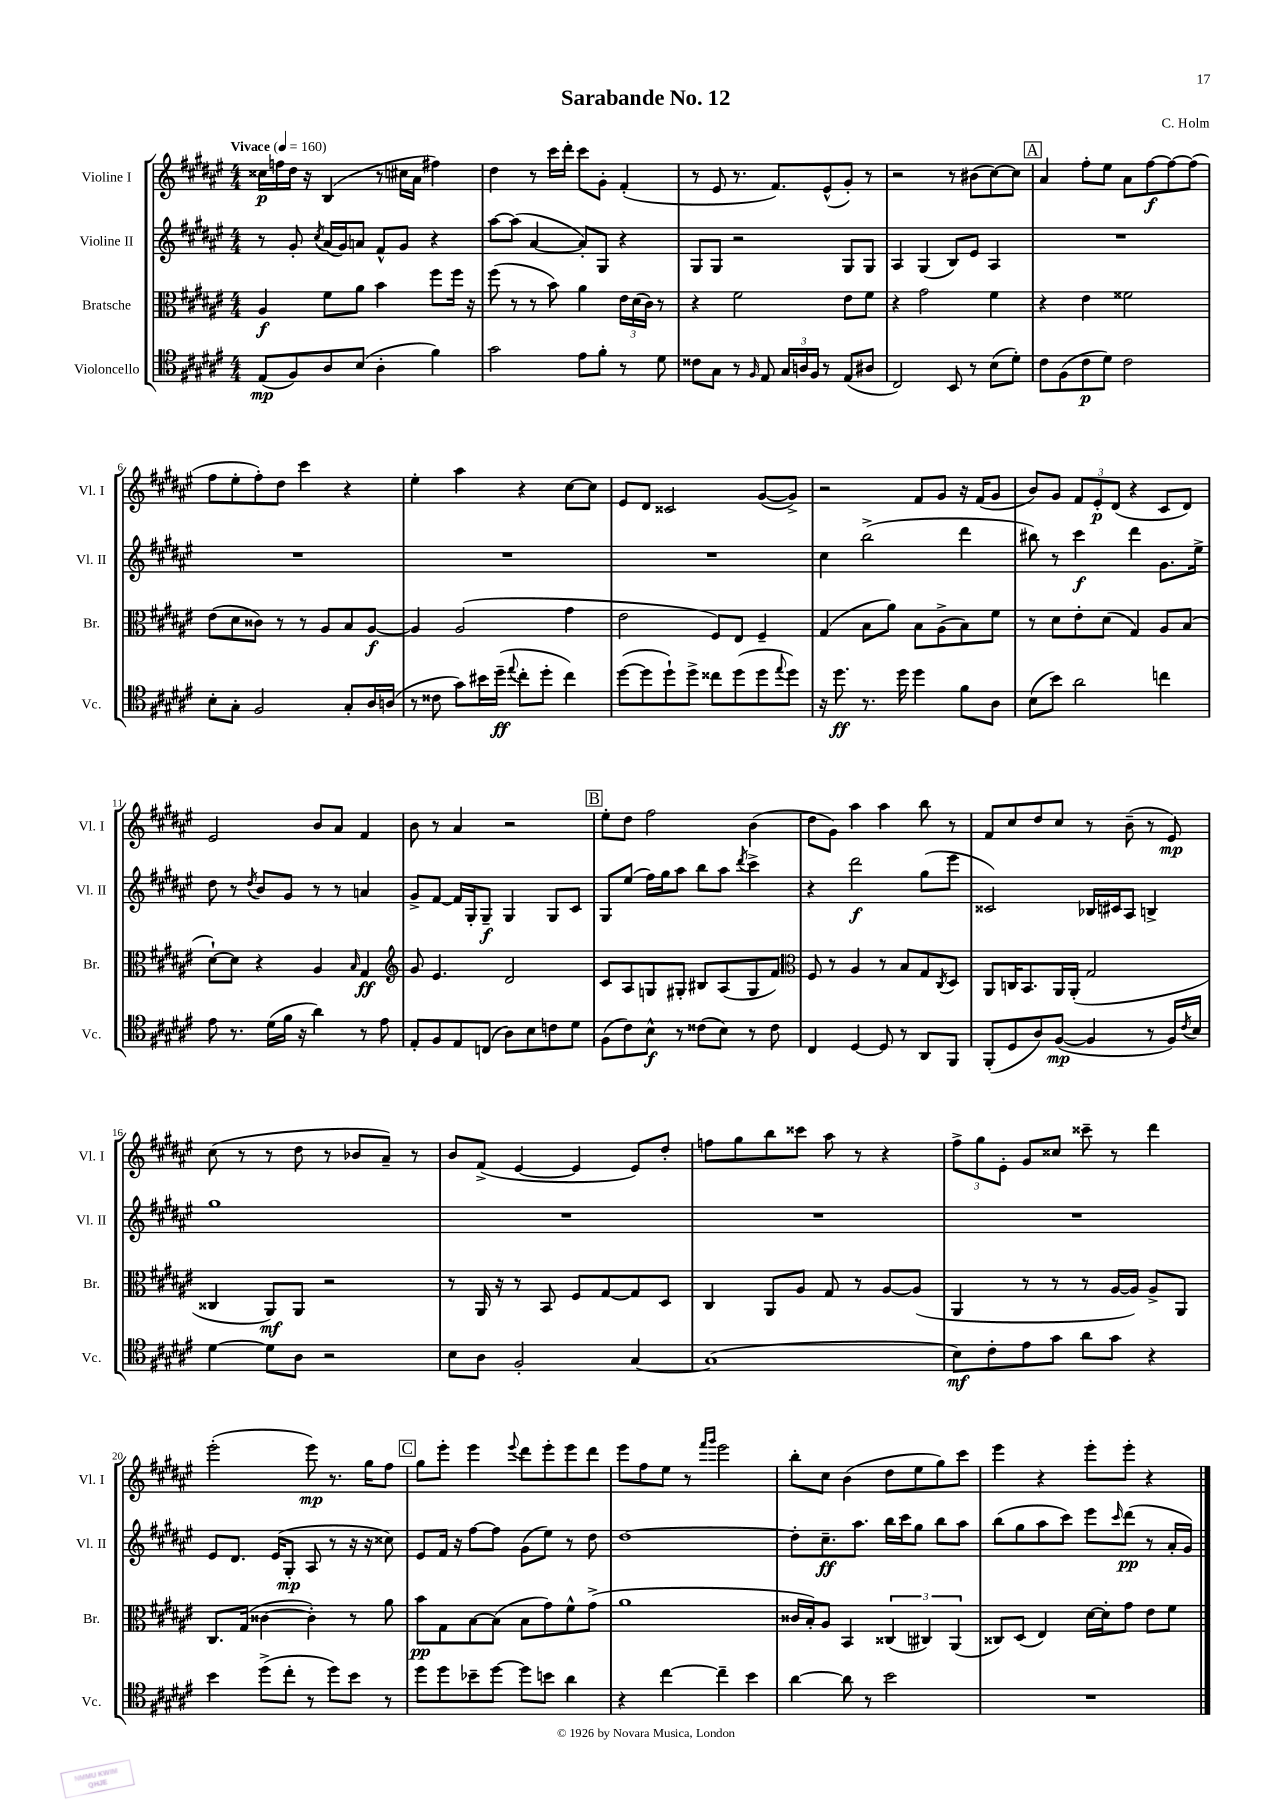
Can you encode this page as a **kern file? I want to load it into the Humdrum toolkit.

**kern	**dynam	**kern	**dynam	**kern	**dynam	**kern	**dynam
*part4	*part4	*part3	*part3	*part2	*part2	*part1	*part1
*staff4	*staff4	*staff3	*staff3	*staff2	*staff2	*staff1	*staff1
*I"Violoncello	*	*I"Bratsche	*	*I"Violine II	*	*I"Violine I	*
*I'Vc.	*	*I'Br.	*	*I'Vl. II	*	*I'Vl. I	*
*clefC4	*	*clefC3	*	*clefG2	*	*clefG2	*
*k[f#c#g#d#a#e#]	*	*k[f#c#g#d#a#e#]	*	*k[f#c#g#d#a#e#]	*	*k[f#c#g#d#a#e#]	*
*M4/4	*	*M4/4	*	*M4/4	*	*M4/4	*
*MM160	*	*MM160	*	*MM160	*	*MM160	*
=1	=1	=1	=1	=1	=1	=1	=1
!	!	!	!	!	!	!LO:TX:a:B:t=Vivace	!
(8E#/L	mp	4A#/	f	8r	.	16cc##X\LL	p
.	.	.	.	.	.	16ffn\	.
8F#/)	.	.	.	8g#'/	.	16dd#\JJ	.
.	.	.	.	.	.	16r	.
.	.	.	.	8qcc#/	.	.	.
8A#/	.	8f#\L	.	(16a#/LL	.	(4B/	.
.	.	.	.	16g#/J)	.	.	.
(8B/J	.	8a#\J	.	8an/J	.	.	.
4A#'\	.	4b\	.	8f#^^/L	.	8r	.
.	.	.	.	8g#/J	.	16cc#X\LL	.
.	.	.	.	.	.	16a#\JJ	.
4f#\)	.	8ff#\L	.	4r	.	4ff#X\)	.
.	.	16ff#\Jk	.	.	.	.	.
.	.	16r	.	.	.	.	.
=2	=2	=2	=2	=2	=2	=2	=2
2g#\	.	(8ff#\	.	[8aa#\L	.	4dd#\	.
.	.	8r	.	(8aa#\J]	.	.	.
.	.	8r	.	[4a#/	.	8r	.
.	.	8b\)	.	.	.	16ccc#\LL	.
.	.	.	.	.	.	16ddd#'\JJ	.
8e#\L	.	4a#\	.	8a#'/L])	.	8ccc#\L	.
8f#'\J	.	.	.	8G#/J	.	8g#'\J	.
8r	.	24e#\LL	.	4r	.	(4f#'/	.
.	.	(24d#\	.	.	.	.	.
.	.	24c#\JJ)	.	.	.	.	.
8d#\	.	8r	.	.	.	.	.
=3	=3	=3	=3	=3	=3	=3	=3
8c##X\L	.	4r	.	8G#/L	.	8r	.
8G#\J	.	.	.	8G#/J	.	8e#/	.
8r	.	2f#\	.	2r	.	8.r	.
16qqF#/	.	.	.	.	.	.	.
8E#/	.	.	.	.	.	.	.
.	.	.	.	.	.	8.f#/L)	.
24G#/LL	.	.	.	.	.	.	.
24An/	.	.	.	.	.	.	.
24F#/JJ	.	.	.	.	.	.	.
8r	.	.	.	.	.	(8e#^^/	.
(8E#/L	.	8e#\L	.	8G#/L	.	8g#'/J)	.
8A#X/J	.	8f#\J	.	8G#/J	.	8r	.
=4	=4	=4	=4	=4	=4	=4	=4
2C#/)	.	4r	.	4A#/	.	2r	.
.	.	2g#\	.	(4G#/	.	.	.
8BB/	.	.	.	8B/L)	.	8r	.
8r	.	.	.	8e#/J	.	(8b#X\L	.
(8B\L	.	4f#\	.	4A#/	.	[8cc#\)	.
8d#'\J)	.	.	.	.	.	8cc#\J]	.
!!LO:REH:place=s1:t=A
=5	=5	=5	=5	=5	=5	=5	=5
8c#\L	.	4r	.	1r	.	4a#/	.
(8F#\	.	.	.	.	.	.	.
8c#\	p	4e#\	.	.	.	8ff#'\L	.
8d#\J)	.	.	.	.	.	8ee#\J	.
2c#\	.	2f##X\	.	.	.	8a#\L	.
.	.	.	.	.	.	[8ff#\	f
.	.	.	.	.	.	8ff#\_	.
.	.	.	.	.	.	(8ff#\J]	.
!!LO:LB:g=z
=6	=6	=6	=6	=6	=6	=6	=6
8B'\L	.	(8e#\L	.	1r	.	8ff#\L	.
8G#'\J	.	8d#\	.	.	.	8ee#'\	.
2F#/	.	8c##X\J)	.	.	.	8ff#'\)	.
.	.	8r	.	.	.	8dd#\J	.
.	.	8r	.	.	.	4ccc#\	.
.	.	8A#/L	.	.	.	.	.
8G#'/L	.	8B/	.	.	.	4r	.
16A#/L	.	[8A#/J	f	.	.	.	.
(16An/JJ	.	.	.	.	.	.	.
=7	=7	=7	=7	=7	=7	=7	=7
8r	.	4A#/]	.	1r	.	4ee#'\	.
8c##X\	.	.	.	.	.	.	.
8g#\L)	.	(2A#/	.	.	.	4aa#\	.
16b#X\L	.	.	.	.	.	.	.
(16dd#~\JJ	ff	.	.	.	.	.	.
8qqee#/	.	.	.	.	.	.	.
8cc#'\L	.	.	.	.	.	4r	.
8dd#'\J	.	.	.	.	.	.	.
4cc#\)	.	4g#\	.	.	.	[8cc#\L	.
.	.	.	.	.	.	8cc#\J]	.
=8	=8	=8	=8	=8	=8	=8	=8
([8dd#\L	.	2e#\	.	1r	.	8e#/L	.
8dd#\]	.	.	.	.	.	8d#/J	.
8dd#`\)	.	.	.	.	.	2c##X/	.
8dd#^\J	.	.	.	.	.	.	.
8cc##X\L	.	8F#/L)	.	.	.	.	.
(8dd#\	.	8E#/J	.	.	.	.	.
8dd#\	.	4F#~/	.	.	.	([8g#/L	.
8qqee#/	.	.	.	.	.	.	.
8dd#\J)	.	.	.	.	.	8g#^/J])	.
=9	=9	=9	=9	=9	=9	=9	=9
16r	.	(4G#/	.	4cc#\	.	2r	.
8.dd#\	ff	.	.	.	.	.	.
8.r	.	8B\L	.	(2bb^\	.	.	.
.	.	8a#\J)	.	.	.	.	.
16dd#\	.	.	.	.	.	.	.
4dd#\	.	8B\L	.	.	.	8f#/L	.
.	.	(8A#^\	.	.	.	8g#/J	.
8f#\L	.	8B\)	.	4ddd#\	.	16r	.
.	.	.	.	.	.	(16f#/KL	.
8A#\J	.	8f#\J	.	.	.	8g#/J	.
=10	=10	=10	=10	=10	=10	=10	=10
(8B\L	.	8r	.	8bb#X\)	.	8b/L)	.
8b\J)	.	8d#\L	.	8r	.	8g#/J	.
2a#\	.	8e#'\	.	4ccc#\	f	12f#/L	.
.	.	.	.	.	.	12e#'/	p
.	.	(8d#\J	.	.	.	.	.
.	.	.	.	.	.	(12d#/J	.
.	.	4G#/)	.	4ddd#\	.	4r	.
4ccn\	.	8A#/L	.	8.g#\L	.	8c#/L	.
.	.	(8B/J	.	.	.	8d#/J)	.
.	.	.	.	16ee#^\Jk	.	.	.
!!LO:LB:g=z
=11	=11	=11	=11	=11	=11	=11	=11
8e#\	.	[8d#`\L)	.	8dd#\	.	2e#/	.
8.r	.	8d#\J]	.	8r	.	.	.
.	.	.	.	8qdd#/	.	.	.
.	.	4r	.	8b/L	.	.	.
(16d#\LL	.	.	.	.	.	.	.
16f#\JJ	.	.	.	8g#/J	.	.	.
16r	.	.	.	.	.	.	.
4a#\)	.	4A#/	.	8r	.	8b/L	.
.	.	.	.	8r	.	8a#/J	.
.	.	16qqB/	.	.	.	.	.
8r	.	4G#/	ff	4an/	.	4f#/	.
8e#\	.	.	.	.	.	.	.
=12	=12	=12	=12	=12	=12	=12	=12
*	*	*clefG2	*	*	*	*	*
8E#'/L	.	8g#/	.	8g#^/L	.	8b\	.
8F#/	.	4.e#/	.	[8f#/J	.	8r	.
8E#/	.	.	.	16f#/LL]	.	4a#/	.
.	.	.	.	16G#'/J	.	.	.
(8Cn/J	.	.	.	8G#~/J	f	.	.
8A#\L)	.	2d#/	.	4G#/	.	2r	.
8B\	.	.	.	.	.	.	.
8cn\	.	.	.	8G#/L	.	.	.
8d#\J	.	.	.	8c#/J	.	.	.
!!LO:REH:place=s1:t=B
=13	=13	=13	=13	=13	=13	=13	=13
(8F#\L	.	8c#/L	.	8G#/L	.	8ee#'\L	.
8c#\)	.	8A#/	.	(8ee#/J	.	8dd#\J	.
8B^^\J	f	8Gn/	.	16ff#\LL)	.	2ff#\	.
.	.	.	.	16gg#\J	.	.	.
8r	.	8G#X'/J	.	8aa#\J	.	.	.
(8c##X\L	.	8B#X/L	.	8bb\L	.	.	.
8B\J)	.	(8A#/	.	8aa#\J	.	.	.
.	.	.	.	8qddd#/	.	.	.
8r	.	8G#/	.	4ccc#^\	.	(4b\	.
8c##\	.	8f#/J)	.	.	.	.	.
=14	=14	=14	=14	=14	=14	=14	=14
*	*	*clefC3	*	*	*	*	*
4C#/	.	8F#/	.	4r	.	8dd#\L	.
.	.	8r	.	.	.	8g#\J)	.
[4D#/	.	4A#/	.	2ddd#\	f	4aa#\	.
8D#/]	.	8r	.	.	.	4aa#\	.
8r	.	8B/L	.	.	.	.	.
8AA#/L	.	8G#/	.	(8gg#\L	.	8bb\	.
.	.	8qC#/	.	.	.	.	.
8FF#/J	.	8D#/J	.	8eee#\J	.	8r	.
=15	=15	=15	=15	=15	=15	=15	=15
(8FF#'/L	.	8AA#/L	.	2c##X/)	.	8f#/L	.
8D#/	.	16Cn/K	.	.	.	8cc#/	.
.	.	8.BB/	.	.	.	.	.
8A#/)	.	.	.	.	.	8dd#/	.
([8F#/J	mp	16AA#/L	.	.	.	8cc#/J	.
.	.	(16AA#'/JJ	.	.	.	.	.
4F#/]	.	2G#/	.	16B-X/LL	.	8r	.
.	.	.	.	16c#X/J	.	.	.
.	.	.	.	8A#/J	.	(8b~\	.
8r	.	.	.	4Bn^/	.	8r	.
16F#/LL)	.	.	.	.	.	8e#/)	mp
8qc#/	.	.	.	.	.	.	.
16B/JJ	.	.	.	.	.	.	.
!!LO:LB:g=z
=16	=16	=16	=16	=16	=16	=16	=16
[4d#\	.	4C##X/	.	1gg#	.	(8cc#\	.
.	.	.	.	.	.	8r	.
8d#\L]	.	8AA#/L)	mf	.	.	8r	.
8A#\J	.	8AA#/J	.	.	.	8dd#\	.
2r	.	2r	.	.	.	8r	.
.	.	.	.	.	.	8b-X/L	.
.	.	.	.	.	.	8a#~/J)	.
.	.	.	.	.	.	8r	.
=17	=17	=17	=17	=17	=17	=17	=17
8B\L	.	8r	.	1r	.	8b/L	.
8A#\J	.	16AA#/	.	.	.	(8f#^/J	.
.	.	16r	.	.	.	.	.
2F#'/	.	8r	.	.	.	[4e#/	.
.	.	8BB/	.	.	.	.	.
.	.	8F#/L	.	.	.	4e#/]	.
.	.	[8G#/	.	.	.	.	.
[4G#/	.	8G#/]	.	.	.	8e#/L)	.
.	.	8D#/J	.	.	.	8dd#'/J	.
=18	=18	=18	=18	=18	=18	=18	=18
(1G#]	.	4C#/	.	1r	.	8ffn\L	.
.	.	.	.	.	.	8gg#\	.
.	.	8AA#/L	.	.	.	8bb\	.
.	.	8A#/J	.	.	.	8ccc##X\J	.
.	.	8G#/	.	.	.	8aa#\	.
.	.	8r	.	.	.	8r	.
.	.	[8A#/L	.	.	.	4r	.
.	.	(8A#/J]	.	.	.	.	.
=19	=19	=19	=19	=19	=19	=19	=19
8B\L)	mf	4AA#/	.	1r	.	12ff#^\L	.
.	.	.	.	.	.	12gg#\	.
8c#'\	.	.	.	.	.	.	.
.	.	.	.	.	.	12e#'\J	.
8e#\	.	8r	.	.	.	8g#/L	.
8g#\J	.	8r	.	.	.	8cc##X/J	.
8a#\L	.	8r	.	.	.	8ccc##X~\	.
8g#\J	.	[16A#/LL	.	.	.	8r	.
.	.	16A#/JJ])	.	.	.	.	.
4r	.	8A#^/L	.	.	.	4ddd#\	.
.	.	8AA#/J	.	.	.	.	.
!!LO:LB:g=z
=20	=20	=20	=20	=20	=20	=20	=20
4b\	.	8.C#/L	.	8e#/L	.	(2eee#'\	.
.	.	.	.	8.d#/J	.	.	.
.	.	(16G#/Jk	.	.	.	.	.
(8dd#^\L	.	[4c##X\	.	.	.	.	.
.	.	.	.	(16e#/KL	.	.	.
8cc#'\J	.	.	.	8G#'/J	mp	.	.
8r	.	4c##'\])	.	8A#/	.	8eee#\)	mp
8dd#\L)	.	.	.	8r	.	8.r	.
8b\J	.	8r	.	16r	.	.	.
.	.	.	.	16r	.	16gg#\KL	.
8r	.	8a#\	.	8cc##X\)	.	8ff#\J	.
!!LO:REH:place=s1:t=C
=21	=21	=21	=21	=21	=21	=21	=21
8dd#\L	.	8b\L	pp	8e#/L	.	8gg#\L	.
8dd#\	.	8G#\	.	16f#/Jk	.	8eee#'\J	.
.	.	.	.	16r	.	.	.
8b-X~\	.	[8B\	.	[8ff#\L	.	4eee#\	.
[8dd#\J	.	(8B\J]	.	8ff#\J]	.	.	.
.	.	.	.	.	.	8qqeee#/	.
8dd#\L]	.	8B\L	.	(8g#\L	.	8ddd#\L	.
8bn\J	.	8g#\)	.	8ee#\J)	.	8eee#'\	.
4a#\	.	8f#^^\	.	8r	.	8eee#\	.
.	.	(8g#^\J	.	8dd#\	.	8ddd#\J	.
=22	=22	=22	=22	=22	=22	=22	=22
4r	.	1a#	.	[1dd#	.	8eee#\L	.
.	.	.	.	.	.	8ff#\	.
[4cc#\	.	.	.	.	.	8ee#\J	.
.	.	.	.	.	.	8r	.
.	.	.	.	.	.	16qqfff#/LL	.
.	.	.	.	.	.	16qqggg#/JJ	.
4cc#~\]	.	.	.	.	.	2eee#\	.
4b\	.	.	.	.	.	.	.
=23	=23	=23	=23	=23	=23	=23	=23
[4a#\	.	16c##X/LL	.	8dd#'\L]	.	8bb'\L	.
.	.	16B'/J)	.	.	.	.	.
.	.	8A#/J	.	8.cc#~\	ff	8cc#\J	.
8a#\]	.	4BB/	.	.	.	(4b\	.
.	.	.	.	8.aa#\J	.	.	.
8r	.	.	.	.	.	.	.
2b\	.	(6C##X/	.	16bb\LL	.	8dd#\L	.
.	.	.	.	16ccc#\J	.	.	.
.	.	.	.	8gg#\J	.	8ee#\	.
.	.	6C#X/)	.	.	.	.	.
.	.	.	.	8bb\L	.	8gg#\)	.
.	.	(6AA#/	.	.	.	.	.
.	.	.	.	8aa#\J	.	8ccc#\J	.
=24	=24	=24	=24	=24	=24	=24	=24
1r	.	8C##X/L)	.	(8bb\L	.	4eee#\	.
.	.	(8D#/J	.	8gg#\	.	.	.
.	.	4E#/)	.	8aa#\	.	4r	.
.	.	.	.	8ccc#\J)	.	.	.
.	.	[16d#\LL	.	8eee#\L	.	8eee#'\L	.
.	.	16d#'\J]	.	.	.	.	.
.	.	.	.	16qqccc#/	.	.	.
.	.	8g#\J	.	(8ddd#\J	pp	8eee#'\J	.
.	.	8e#\L	.	8r	.	4r	.
.	.	8f#\J	.	16a#'/LL	.	.	.
.	.	.	.	16g#/JJ)	.	.	.
==	==	==	==	==	==	==	==
*-	*-	*-	*-	*-	*-	*-	*-
